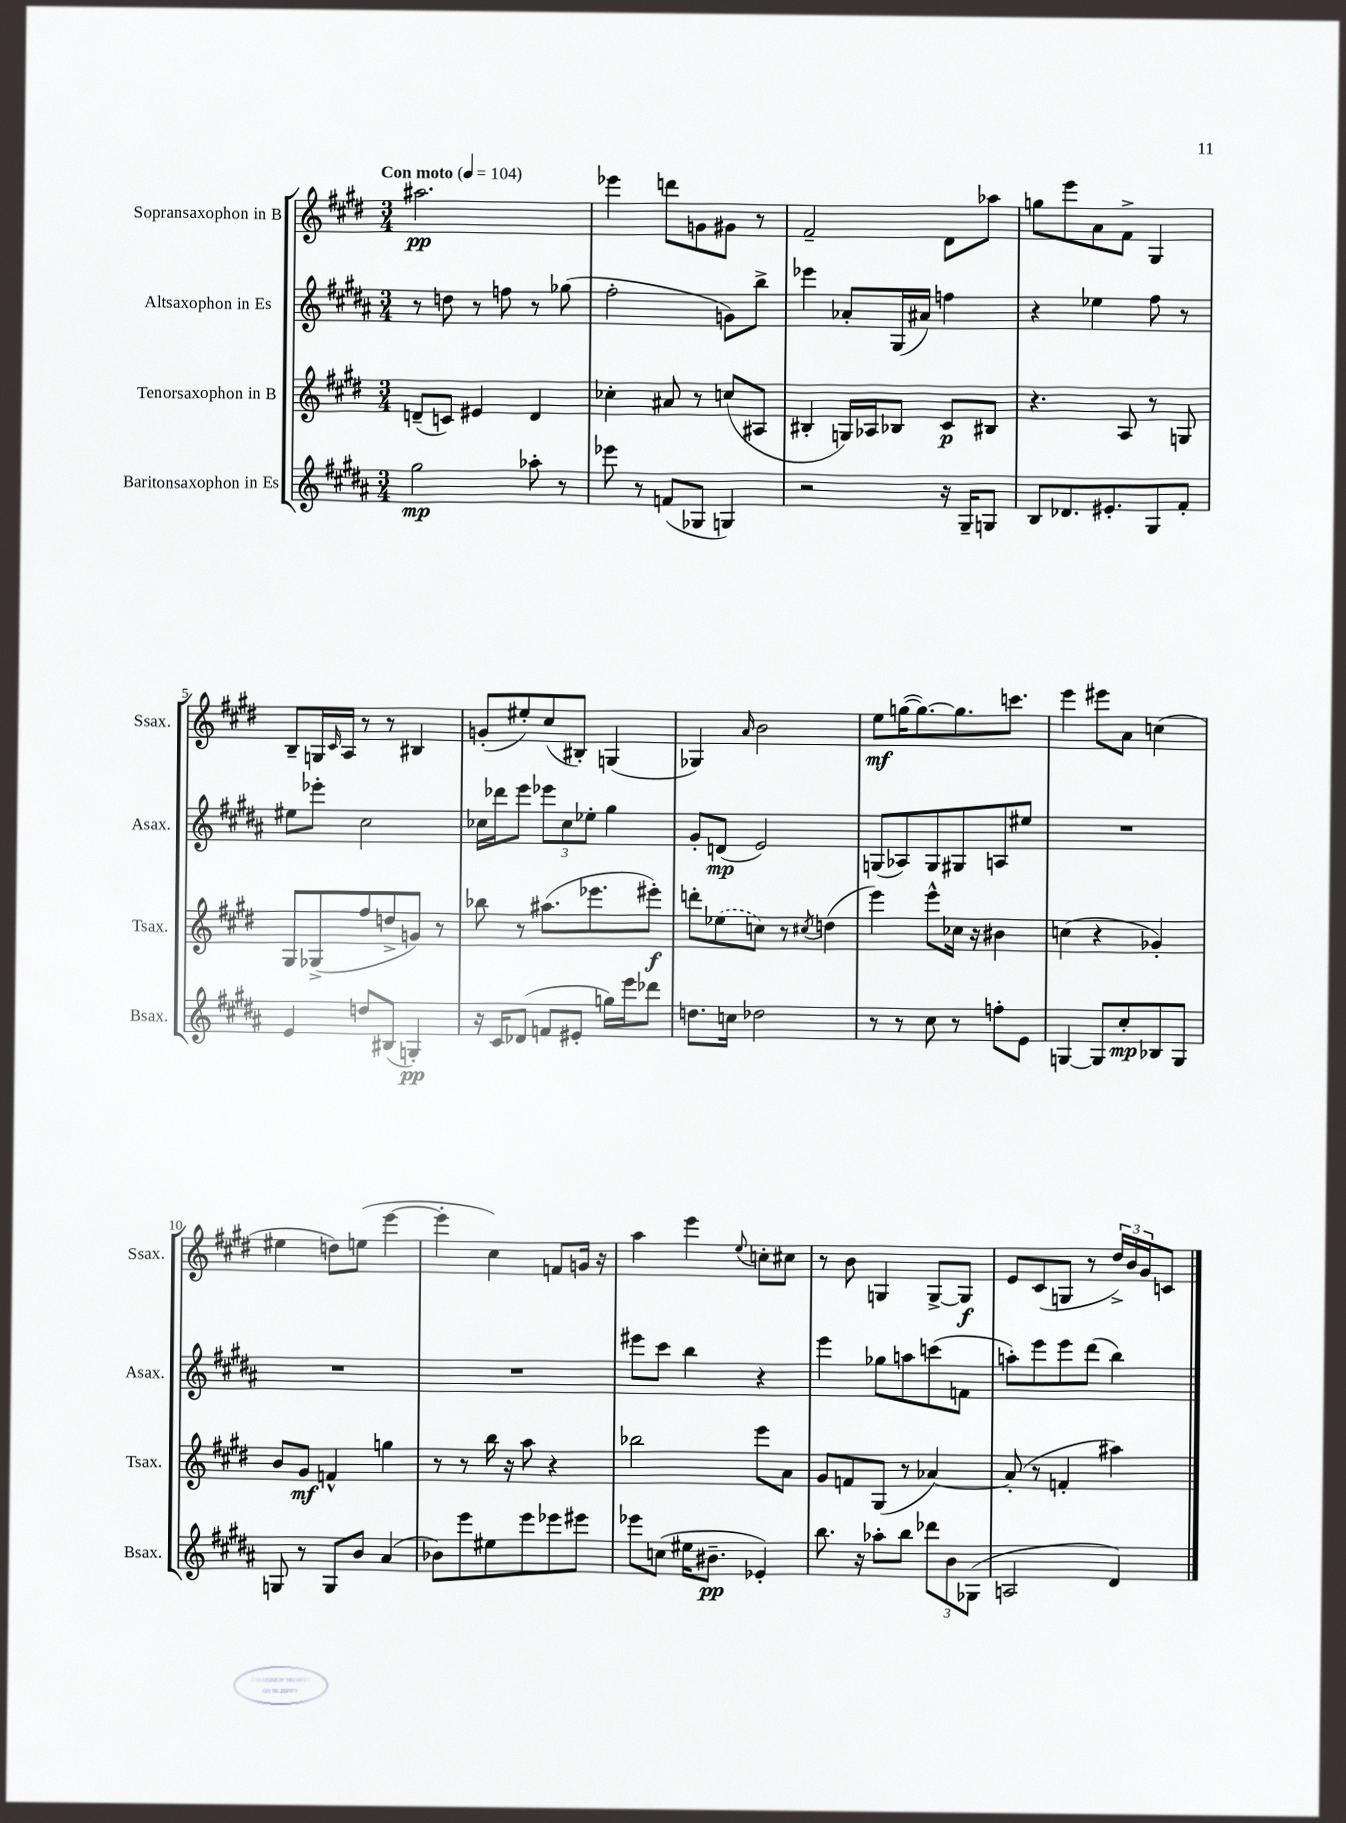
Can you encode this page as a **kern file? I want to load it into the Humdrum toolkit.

**kern	**kern	**kern	**kern
*staff4	*staff3	*staff2	*staff1
*clefG2	*clefG2	*clefG2	*clefG2
*k[f#c#g#d#a#]	*k[f#c#g#d#]	*k[f#c#g#d#a#]	*k[f#c#g#d#]
*M3/4	*M3/4	*M3/4	*M3/4
*MM104	*MM104	*MM104	*MM104
2gg#	(8d~	8r	2.aa#
.	8c)	8dd	.
.	4e#	8r	.
.	.	8ff	.
8aa-'	4d	8r	.
8r	.	(8gg-	.
=	=	=	=
8eee-	4cc-'	2ff#'	4eee-
8r	.	.	.
(8f	8a#	.	8ddd
8G-	8r	.	8g
4G)	(8cc	8g)	8g#
.	8A#	8bb^	8r
=	=	=	=
2r	4B#'	4eee-	2f#~
.	16G)	8a-'	.
.	16A-	.	.
.	8B-	(16G#	.
.	.	16a#)	.
16r	8c#	4ff	8d#
16G#~	.	.	.
8G	8B#	.	8aa-
=	=	=	=
8B	4.r	4r	8gg
8.d-	.	.	8eee
.	.	4ee-	8a
8.e#'	.	.	.
.	8A	.	8f#^
8G#	8r	8ff#	4G#
8f#'	8G	8r	.
=	=	=	=
4e	8G#	8ee#	8B~
.	(8G-^	8eee-'	16G
.	.	.	16qqc#
.	.	.	16A
8dd	8ff#	2cc#	8r
(8B#	8dd^	.	8r
4G')	8g)	.	4B#
.	8r	.	.
=	=	=	=
16r	8bb-	16cc-	(8g'
16c#	.	16ddd-	.
(8d-	8r	8eee	8ee#')
8f	(8.aa#	12eee-	(8cc#
.	.	12cc-	.
8e#'	.	.	8B#')
.	.	12ee-'	.
.	8.eee-	.	.
16gg)	.	4gg#	(4G
16eee	.	.	.
8ddd-	8eee#')	.	.
=	=	=	=
8.dd	8ddd'	8g#'	4G-)
.	(8ee-	(8d	.
16cc	.	.	.
.	.	.	16qqa
2dd-	8cc)	2e)	2b
.	8r	.	.
.	8qcc#	.	.
.	(4dd	.	.
=	=	=	=
8r	4eee)	(8G	8ee
8r	.	8A-)	([16gg
.	.	.	8.gg_)
8cc#	8eee^^	8G	.
8r	16cc-	8G#	8.gg]
.	16r	.	.
8ff'	4b#	8A	.
.	.	.	8.ccc
8e	.	8ee#	.
=	=	=	=
[4G	(4cc	2.r	4eee
8G]	4r	.	8eee#
8cc#'	.	.	8a
8B-	4g-')	.	(4cc
8G	.	.	.
=	=	=	=
8G	8b	2.r	4ee#
8r	8g#	.	.
8G	4f^^	.	8dd)
8b	.	.	(8ee
(4a#	4gg	.	[4eee
=	=	=	=
8b-)	8r	2.r	4eee']
8eee	8r	.	.
8ee#	16bb	.	4cc#)
.	16r	.	.
8eee	8aa	.	.
8eee-	4r	.	8f
8eee#	.	.	16g
.	.	.	16r
=	=	=	=
8eee-	2bb-	8eee#	4aa
(8cc	.	8ccc#	.
16ee#	.	4bb	4eee
8.b#~	.	.	.
.	.	.	8qqee
4e-')	8eee	4r	8cc'
.	8a	.	8cc#
=	=	=	=
8.bb	8g#	4eee	8r
.	8f	.	8b
16r	.	.	.
8aa-'	(8G#	8gg-	4G
8bb	8r	8aa	.
12ddd-	[4a-)	(8ccc	[8G^
12b	.	.	.
.	.	8f	8G]
(12G-	.	.	.
=	=	=	=
2A	(8a-']	8aa')	8e
.	8r	8eee	(8c#
.	4f'	8eee	8G
.	.	(8ddd#	8r
4d#)	4aa#)	4bb)	24dd#^)
.	.	.	24b
.	.	.	24g#
.	.	.	8c
==	==	==	==
*-	*-	*-	*-
